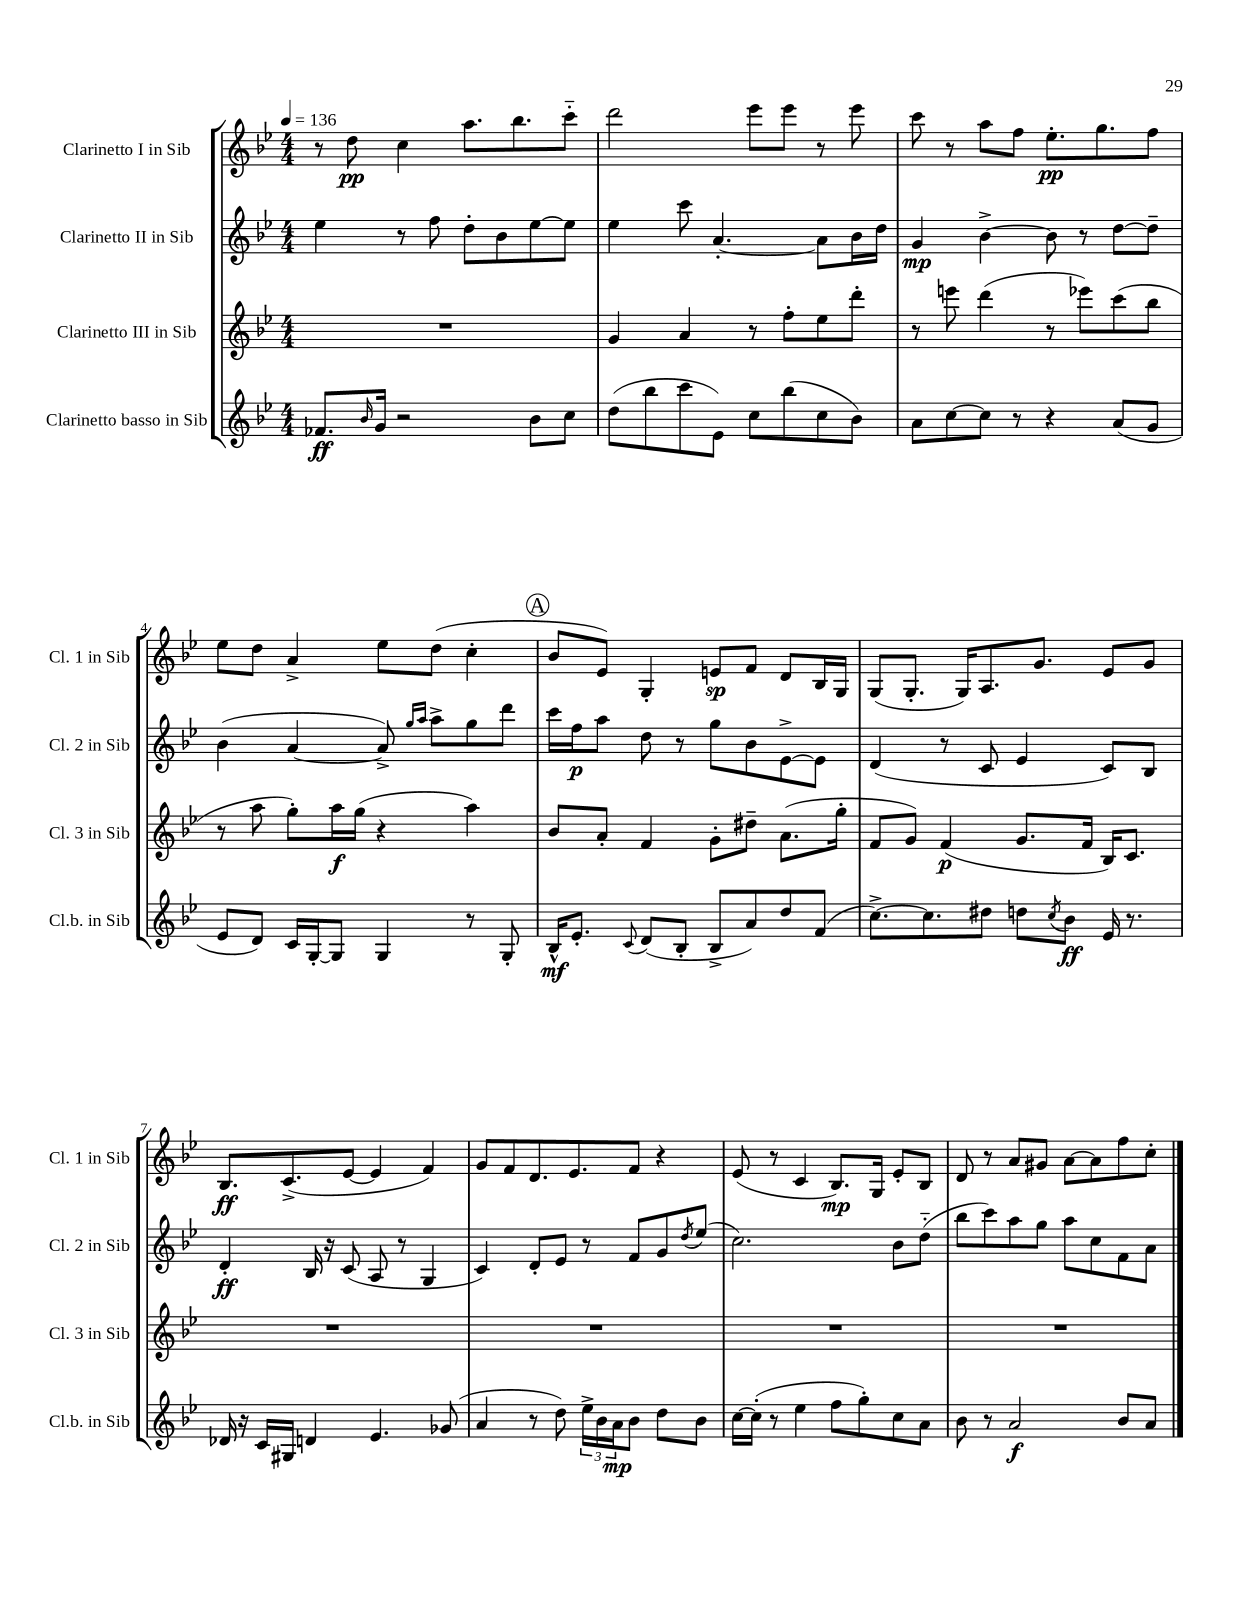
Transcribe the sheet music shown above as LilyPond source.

<<
\new StaffGroup <<
\new Staff = "s0" \with { instrumentName = "Clarinetto I in Sib" shortInstrumentName = "Cl. 1 in Sib" } {
    \clef treble \key bes \major \numericTimeSignature \time 4/4 \tempo 4 = 136
    r8 d''8\pp c''4 a''8. bes''8. c'''8-_ |
    d'''2 ees'''8 ees'''8 r8 ees'''8 |
    c'''8 r8 a''8 f''8 ees''8.-.\pp g''8. f''8 |
    ees''8 d''8 a'4-> ees''8 d''8( c''4-. |
    \mark \markup { \circle "A" } bes'8 ees'8) g4-. e'8\sp f'8 d'8 bes16 g16 |
    g8( g8.-. g16) a8. g'8. ees'8 g'8 |
    bes8.\ff c'8.->( ees'8~ ees'4 f'4) |
    g'8 f'8 d'8. ees'8. f'8 r4 |
    ees'8( r8 c'4 bes8.\mp) g16 ees'8-. bes8 |
    d'8 r8 a'8 gis'8 a'8~ a'8 f''8 c''8-. \bar "|." |
}
\new Staff = "s1" \with { instrumentName = "Clarinetto II in Sib" shortInstrumentName = "Cl. 2 in Sib" } {
    \clef treble \key bes \major \numericTimeSignature \time 4/4
    ees''4 r8 f''8 d''8-. bes'8 ees''8~ ees''8 |
    ees''4 c'''8 a'4.~-. a'8 bes'16 d''16 |
    g'4\mp bes'4~-> bes'8 r8 d''8~ d''8-- |
    bes'4( a'4~ a'8->) \grace { g''16 a''16 } a''8-> g''8 d'''8 |
    \mark \markup { \circle "A" } c'''16 f''16\p a''8 d''8 r8 g''8 bes'8 ees'8~-> ees'8 |
    d'4( r8 c'8 ees'4 c'8) bes8 |
    d'4-.\ff bes16 r16 c'8( a8 r8 g4 |
    c'4) d'8-. ees'8 r8 f'8 g'8 \acciaccatura { d''8 } ees''8( |
    c''2.) bes'8 d''8-_( |
    bes''8 c'''8) a''8 g''8 a''8 c''8 f'8 a'8 \bar "|." |
}
\new Staff = "s2" \with { instrumentName = "Clarinetto III in Sib" shortInstrumentName = "Cl. 3 in Sib" } {
    \clef treble \key bes \major \numericTimeSignature \time 4/4
    R1 |
    g'4 a'4 r8 f''8-. ees''8 d'''8-. |
    r8 e'''8 d'''4( r8 ees'''8) c'''8( bes''8 |
    r8 a''8 g''8-.) a''16\f g''16( r4 a''4) |
    \mark \markup { \circle "A" } bes'8 a'8-. f'4 g'8-. dis''8-- a'8.( g''16-. |
    f'8 g'8) f'4\p( g'8. f'16 bes16) c'8. |
    R1 |
    R1 |
    R1 |
    R1 \bar "|." |
}
\new Staff = "s3" \with { instrumentName = "Clarinetto basso in Sib" shortInstrumentName = "Cl.b. in Sib" } {
    \clef treble \key bes \major \numericTimeSignature \time 4/4
    fes'8.\ff \grace { bes'16 } g'16 r2 bes'8 c''8 |
    d''8( bes''8 c'''8 ees'8) c''8 bes''8( c''8 bes'8) |
    a'8 c''8~ c''8 r8 r4 a'8( g'8 |
    ees'8 d'8) c'16 g16~-. g8 g4 r8 g8-. |
    \mark \markup { \circle "A" } bes16-^\mf ees'8.-. \appoggiatura { c'8 } d'8( bes8-. bes8-> a'8) d''8 f'8( |
    c''8.~->) c''8. dis''8 d''8 \acciaccatura { c''8 } bes'8\ff ees'16 r8. |
    des'16 r16 c'16 gis16 d'4 ees'4. ges'8( |
    a'4 r8 d''8) \tuplet 3/2 { ees''16-> bes'16 a'16\mp } bes'8 d''8 bes'8 |
    c''16~ c''16-.( r8 ees''4 f''8 g''8-.) c''8 a'8 |
    bes'8 r8 a'2\f bes'8 a'8 \bar "|." |
}
>>
>>
